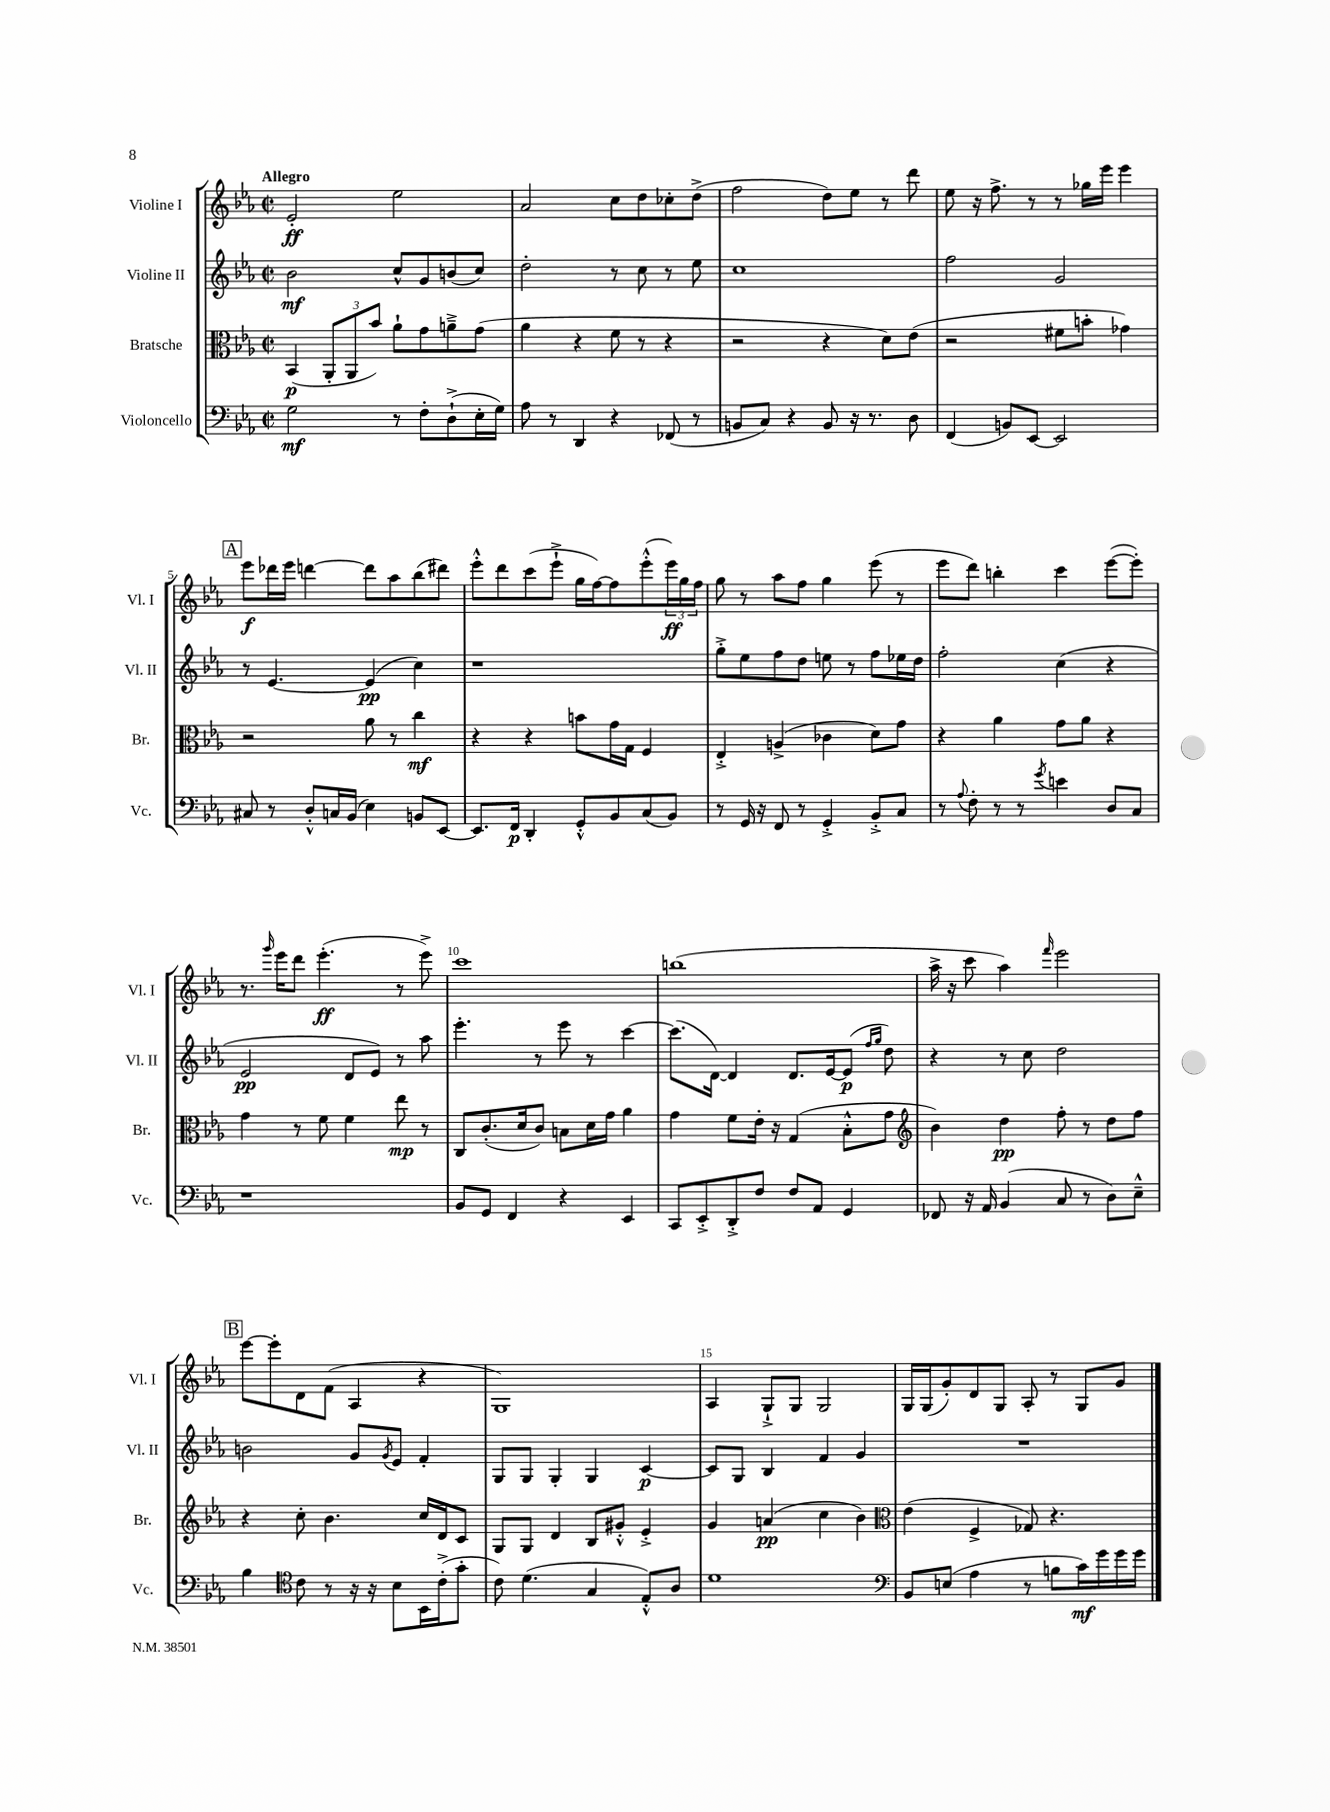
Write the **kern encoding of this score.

**kern	**kern	**kern	**kern
*staff4	*staff3	*staff2	*staff1
*clefF4	*clefC3	*clefG2	*clefG2
*k[b-e-a-]	*k[b-e-a-]	*k[b-e-a-]	*k[b-e-a-]
*M2/2	*M2/2	*M2/2	*M2/2
*met(c|)	*met(c|)	*met(c|)	*met(c|)
2G	(4BB-	2b-	2e-'
.	12AA-'	.	.
.	12AA-	.	.
.	12b-)	.	.
8r	8a-`	8cc^^	2ee-
8F'	8g	8g	.
(8D`^	8a~^	(8b	.
16E-'	(8g	8cc)	.
16G)	.	.	.
=	=	=	=
8A-	4a-	2dd'	2a-
8r	.	.	.
4DD	4r	.	.
4r	8f	8r	8cc
.	8r	8cc	8dd
(8FF-	4r	8r	8cc-'
8r	.	8ee-	(8dd^
=	=	=	=
8BB	2r	1cc	2ff
8C)	.	.	.
4r	.	.	.
8BB	4r	.	8dd)
16r	.	.	8ee-
8.r	.	.	.
.	8d)	.	8r
8D	(8e-	.	8ddd
=	=	=	=
(4FF	2r	2ff	8ee-
.	.	.	16r
.	.	.	8.ff^
8BB)	.	.	.
[8EE-	.	.	8r
2EE-]	8f#	2g	8r
.	8b'	.	16gg-
.	.	.	16eee-
.	4g-)	.	4eee-
=	=	=	=
8C#	2r	8r	8eee-
8r	.	[4.e-	16ddd-
.	.	.	16eee-
8D'^^	.	.	[4ddd
16C	.	.	.
(16BB-	.	.	.
4E-)	8a-	(4e-]	8ddd]
.	8r	.	8aa-
8BB	4cc	4cc)	(8bb-
[8EE-	.	.	8ddd#)
=	=	=	=
8.EE-]	4r	1r	8eee-'^^
.	.	.	8ddd
16FF	.	.	.
4DD'	4r	.	(8ccc
.	.	.	8eee-`^
8GG'^^	8b	.	16gg
.	.	.	[16ff)
8BB-	16g	.	8ff]
.	16G	.	.
(8C	4F	.	(8eee-'^^
8BB-)	.	.	24eee-)
.	.	.	24gg
.	.	.	24ff
=	=	=	=
8r	4E-'^	8gg'^	8gg
16GG	.	8ee-	8r
16r	.	.	.
8FF	(4A^	8ff	8aa-
8r	.	8dd	8ff
4GG'^	4c-	8ee	4gg
.	.	8r	.
8BB-'^	8d)	8ff	(8eee-
8C	8g	16ee-	8r
.	.	16dd	.
=	=	=	=
8r	4r	2ff'	8eee-
8qqA-	.	.	.
8F'	.	.	8ddd)
8r	4a-	.	4bb'
8r	.	.	.
8qg	.	.	.
4e	8g	(4cc	4ccc
.	8a-	.	.
8D	4r	4r	([8eee-
8C	.	.	8eee-'])
=	=	=	=
1r	4g	2e-	8.r
.	.	.	16qqggg
.	.	.	16eee-
.	8r	.	8ddd
.	8f	.	(4.eee-'
.	4f	8d	.
.	.	8e-)	.
.	8ee-	8r	8r
.	8r	8aa-	8eee-^)
=	=	=	=
8BB-	8C	4.eee-'	1ccc
8GG	(8.c'	.	.
4FF	.	.	.
.	16d	.	.
.	8c)	8r	.
4r	8B	8eee-	.
.	16d	8r	.
.	16g	.	.
4EE-	4a-	[4ccc	.
=	=	=	=
8CC	4g	(8.ccc]	(1bb
8EE-'^	.	.	.
.	.	[16d)	.
8DD'^	8f	4d]	.
8F	16e-'	.	.
.	16r	.	.
8F	(4G	8.d	.
8AA-	.	.	.
.	.	[16e-	.
4GG	8B-'^^	(8e-]	.
.	.	16qqff	.
.	.	16qqgg	.
.	8g	8dd)	.
=	=	=	=
*	*clefG2	*	*
8FF-	4b-)	4r	16aa-^
.	.	.	16r
16r	.	.	8ccc
16AA-	.	.	.
(4BB-	4dd	8r	4aa-)
.	.	8cc	.
.	.	.	16qqfff
8C	8ff'	2dd	2eee-
8r	8r	.	.
8D)	8dd	.	.
8E-~^^	8ff	.	.
=	=	=	=
4B-	4r	2b	[8eee-
.	.	.	8eee-']
*clefC4	*	*	*
8c	8cc'	.	8d
8r	4.b-	.	(8f
16r	.	8g	4A-
16r	.	.	.
.	.	8qg	.
8B-	.	8e-	.
16BB-	16cc	4f'	4r
(16c'^	16d	.	.
8g'	8c	.	.
=	=	=	=
8c)	8G	8G	1G)
(4.d	8G	8G	.
.	4d	4G'	.
4G	8B-	4G	.
.	8g#'^^	.	.
8E-'^^)	4e-'^	[4c	.
8A-	.	.	.
=	=	=	=
1d	4g	8c]	4A-
.	.	8G	.
.	(4a	4B-	8G`^
.	.	.	8G
.	4cc	4f	2G
.	4b-)	4g	.
=	=	=	=
*clefF4	*clefC3	*	*
8BB-	(4e-	1r	16G
.	.	.	(16G
(8E	.	.	8g')
4A-	4F^	.	8d
.	.	.	8G
8r	8G-)	.	8A-'
8B	4.r	.	8r
16c)	.	.	8G
16g	.	.	.
16g	.	.	8g
16g	.	.	.
==	==	==	==
*-	*-	*-	*-
